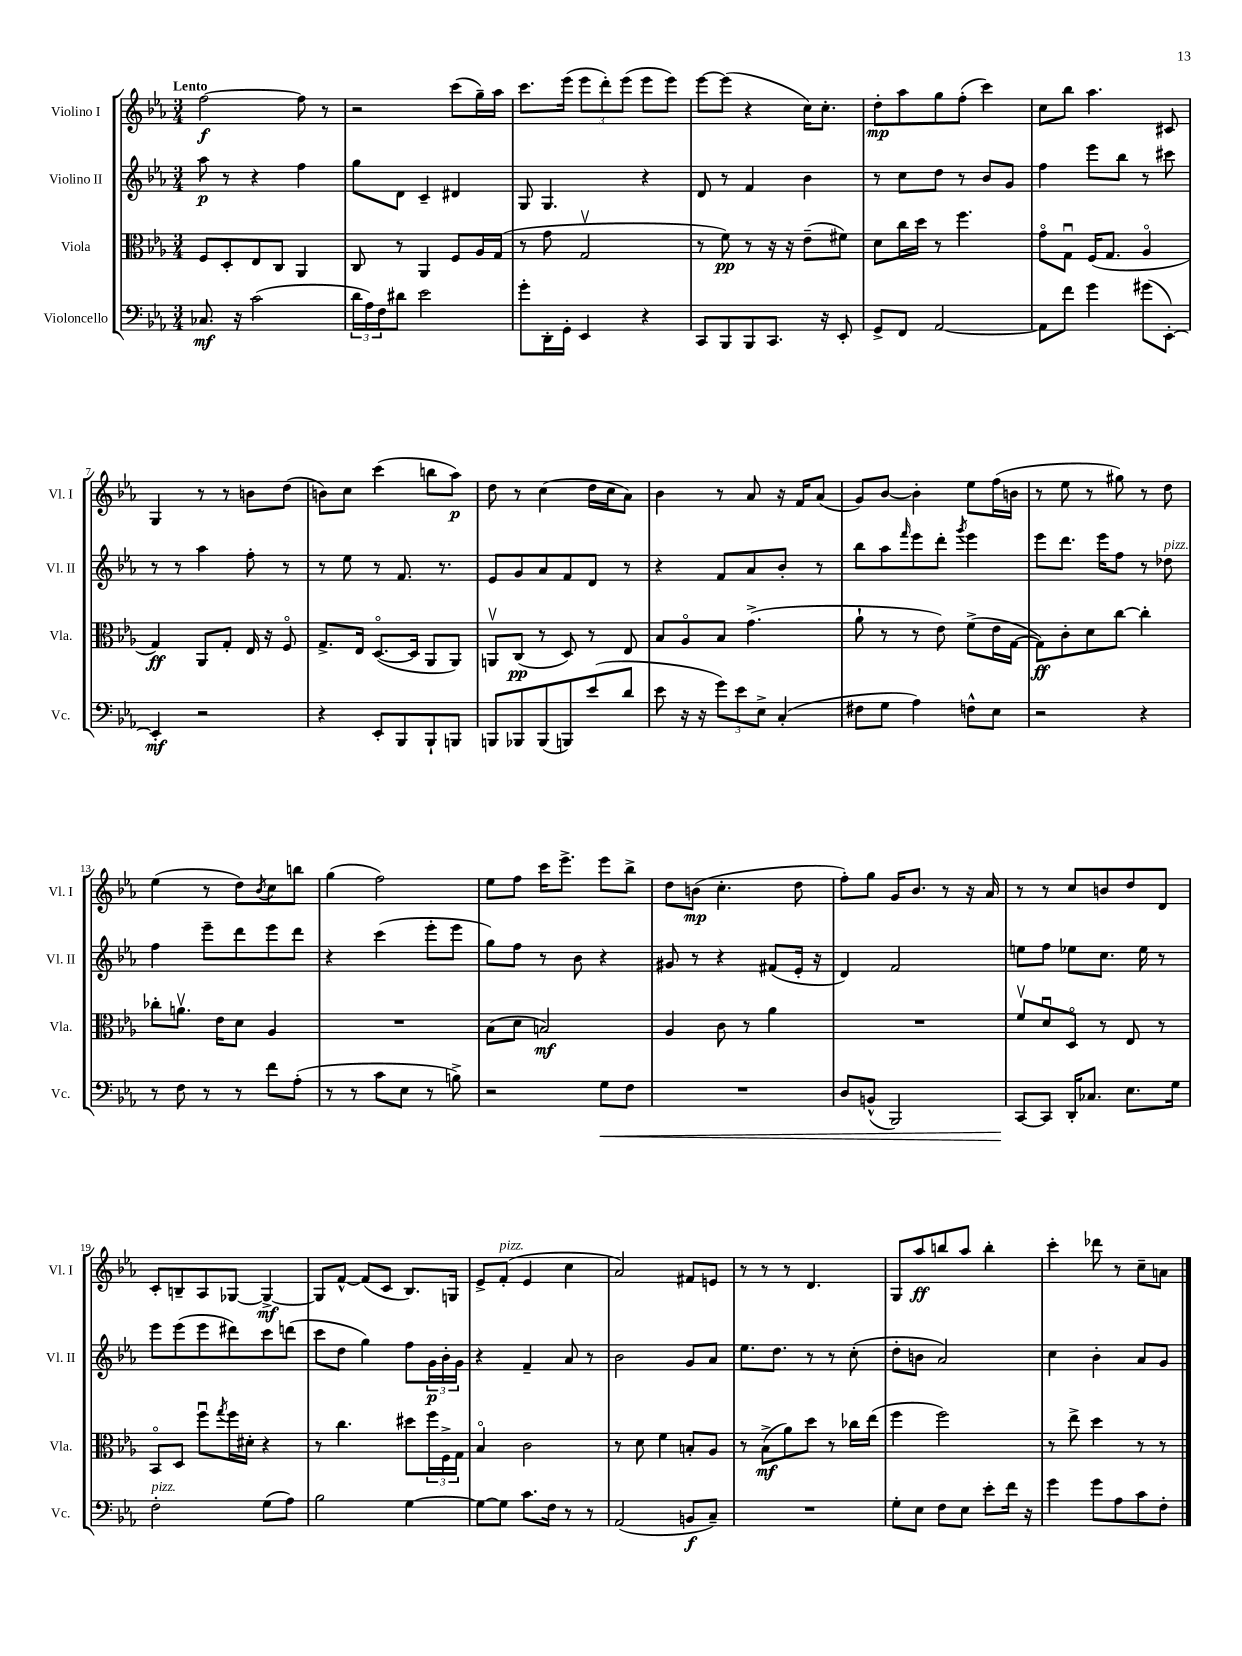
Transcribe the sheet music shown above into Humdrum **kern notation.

**kern	**kern	**kern	**kern
*staff4	*staff3	*staff2	*staff1
*clefF4	*clefC3	*clefG2	*clefG2
*k[b-e-a-]	*k[b-e-a-]	*k[b-e-a-]	*k[b-e-a-]
*M3/4	*M3/4	*M3/4	*M3/4
8.C-	8F	8aa-	[2ff
.	8D'	8r	.
16r	.	.	.
(2c	8E-	4r	.
.	8C	.	.
.	4AA-	4ff	8ff]
.	.	.	8r
=	=	=	=
24d	8C	8gg	2r
24A-)	.	.	.
24F	.	.	.
8d#	8r	8d	.
2e-	4AA-	4c~	.
.	8F	4d#	(8ccc
.	16A-	.	16gg~)
.	(16G	.	16aa-
=	=	=	=
8g'	8r	8G	8.ccc
16DD'	8g	4.G	.
16GG'	.	.	(16eee-
4EE-	2Gv	.	12eee-
.	.	.	12ddd')
.	.	.	(12eee-
4r	.	4r	8eee-
.	.	.	8eee-)
=	=	=	=
8CC	8r	8d	[8eee-
8BBB-	8f)	8r	(8eee-]
8BBB-	8r	4f	4r
8.CC	16r	.	.
.	16r	.	.
.	(8e-~	4b-	16cc)
16r	.	.	8.cc'
8EE-'	8f#)	.	.
=	=	=	=
8GG^	8d	8r	8dd'
8FF	16cc	8cc	8aa-
.	16dd	.	.
[2AA-	8r	8dd	8gg
.	4.ff	8r	(8ff'
.	.	8b-	4ccc)
.	.	8g	.
=	=	=	=
8AA-]	8go	4ff	8cc
8f	8Gu	.	8bb-
4g	(16F	8eee-	4.aa-
.	8.G	.	.
.	.	8bb-	.
(8g#	4A-o	8r	.
[8EE-')	.	8ccc#	8c#
=	=	=	=
4EE-']	4G)	8r	4G
.	.	8r	.
2r	8AA-	4aa-	8r
.	8G'	.	8r
.	16E-	8ff'	8b
.	16r	.	.
.	8Fo	8r	(8dd
=	=	=	=
4r	8.G^	8r	8b)
.	.	8ee-	8cc
.	16E-	.	.
8EE-'	([8.Do	8r	(4ccc
8BBB-	.	8.f	.
.	16D]	.	.
8BBB-`	8AA-	.	8bb
.	.	8.r	.
8BBB	8AA-)	.	8aa-)
=	=	=	=
8BBB	8AAv	8e-	8dd
8BBB-	(8C	8g	8r
(8BBB-	8r	8a-	(4cc
8BBB)	8D)	8f	.
(8e-	8r	8d	16dd
.	.	.	16cc
8d	8E-	8r	8a-)
=	=	=	=
8e-	8B-	4r	4b-
16r	8A-o	.	.
16r	.	.	.
12g)	8B-	8f	8r
12e-	.	.	.
.	(4.g^	8a-	8a-
12E-^	.	.	.
(4C'	.	8b-'	16r
.	.	.	16f
.	.	8r	(8a-
=	=	=	=
8F#	8a-`	8bb-	8g)
8G	8r	8aa-	[8b-
.	.	16qqfff	.
4A-)	8r	8eee-	4b-']
.	8e-)	8ddd'	.
.	.	8qggg	.
8F^^	(8f^	4eee-	8ee-
8E-	16e-	.	(16ff
.	[16G	.	16b
=	=	=	=
2r	8G])	8eee-	8r
.	8c'	8.ddd	8ee-
.	8d	.	8r
.	.	16eee-	.
.	[8cc	8ff	8gg#)
4r	4cc']	8r	8r
.	.	8dd-	8dd
=	=	=	=
8r	8cc-'	4ff	(4ee-
8F	8.av	.	.
8r	.	8eee-~	8r
.	16e-	.	.
8r	8d	8ddd	8dd)
.	.	.	8qb-
8f	4A-	8eee-	8cc
(8A-'	.	8ddd	8bb
=	=	=	=
8r	2.r	4r	(4gg
8r	.	.	.
8c	.	(4ccc	2ff)
8E-	.	.	.
8r	.	8eee-'	.
8B^)	.	8eee-	.
=	=	=	=
2r	(8B-	8gg)	8ee-
.	8d	8ff	8ff
.	2B)	8r	16ccc
.	.	.	8.eee-^
.	.	8b-	.
8G	.	4r	8eee-
8F	.	.	8bb-^
=	=	=	=
2.r	4A-	8g#	8dd
.	.	8r	(8b
.	8c	4r	4.cc'
.	8r	.	.
.	4a-	(8f#	.
.	.	16e-'	8dd
.	.	16r	.
=	=	=	=
8D	2.r	4d)	8ff')
(8BB^^	.	.	8gg
2BBB-)	.	2f	16g
.	.	.	8.b-
.	.	.	8r
.	.	.	16r
.	.	.	16a-
=	=	=	=
[8CC	8fv	8ee	8r
8CC]	8du	8ff	8r
16DD'	8Do	8ee-	8cc
8.C-	.	.	.
.	8r	8.cc	8b
8.E-	8E-	.	8dd
.	.	16ee-	.
.	8r	8r	8d
16G	.	.	.
=	=	=	=
2F'	8BB-o	8eee-	8c'
.	8D	(8eee-	8B~
.	8ffu	8eee-	8A-
.	8qgg	.	.
.	16ff	8ddd#)	[8G-
.	16d#'	.	.
(8G	4r	8ccc	4G-^_
8A-)	.	(8ddd	.
=	=	=	=
2B-	8r	8ccc	8G-]
.	4.cc	8dd	[8f^^
.	.	4gg)	(8f]
.	.	.	8c
[4G	8dd#	8ff	8.B-)
.	24ff	24g	.
.	24F^	24b-'	.
.	.	.	16G
.	24G	24g	.
=	=	=	=
8G_	4B-o	4r	8e-^
8G]	.	.	(8f'
8.c	2c	4f~	4e-
16F	.	.	.
8r	.	8a-	4cc
8r	.	8r	.
=	=	=	=
(2AA-	8r	2b-	2a-)
.	8d	.	.
.	4f	.	.
8BB	8B'	8g	8f#
8C~)	8A-	8a-	8e
=	=	=	=
2.r	8r	8.ee-	8r
.	(8B-^	.	8r
.	.	8.dd	.
.	8a-)	.	8r
.	8dd	8r	4.d
.	8r	8r	.
.	16cc-	(8cc'	.
.	(16ee-	.	.
=	=	=	=
8G'	4ff	8dd'	8G
8E-	.	8b	8aa-
8F	2ff)	2a-)	8bb
8E-	.	.	8aa-
8e-'	.	.	4bb'
16f	.	.	.
16r	.	.	.
=	=	=	=
4g	8r	4cc	4ccc'
.	8ee-^	.	.
8g	4dd	4b-'	8ddd-
8A-	.	.	8r
8c	8r	8a-	8cc~
8F'	8r	8g	8a
==	==	==	==
*-	*-	*-	*-
